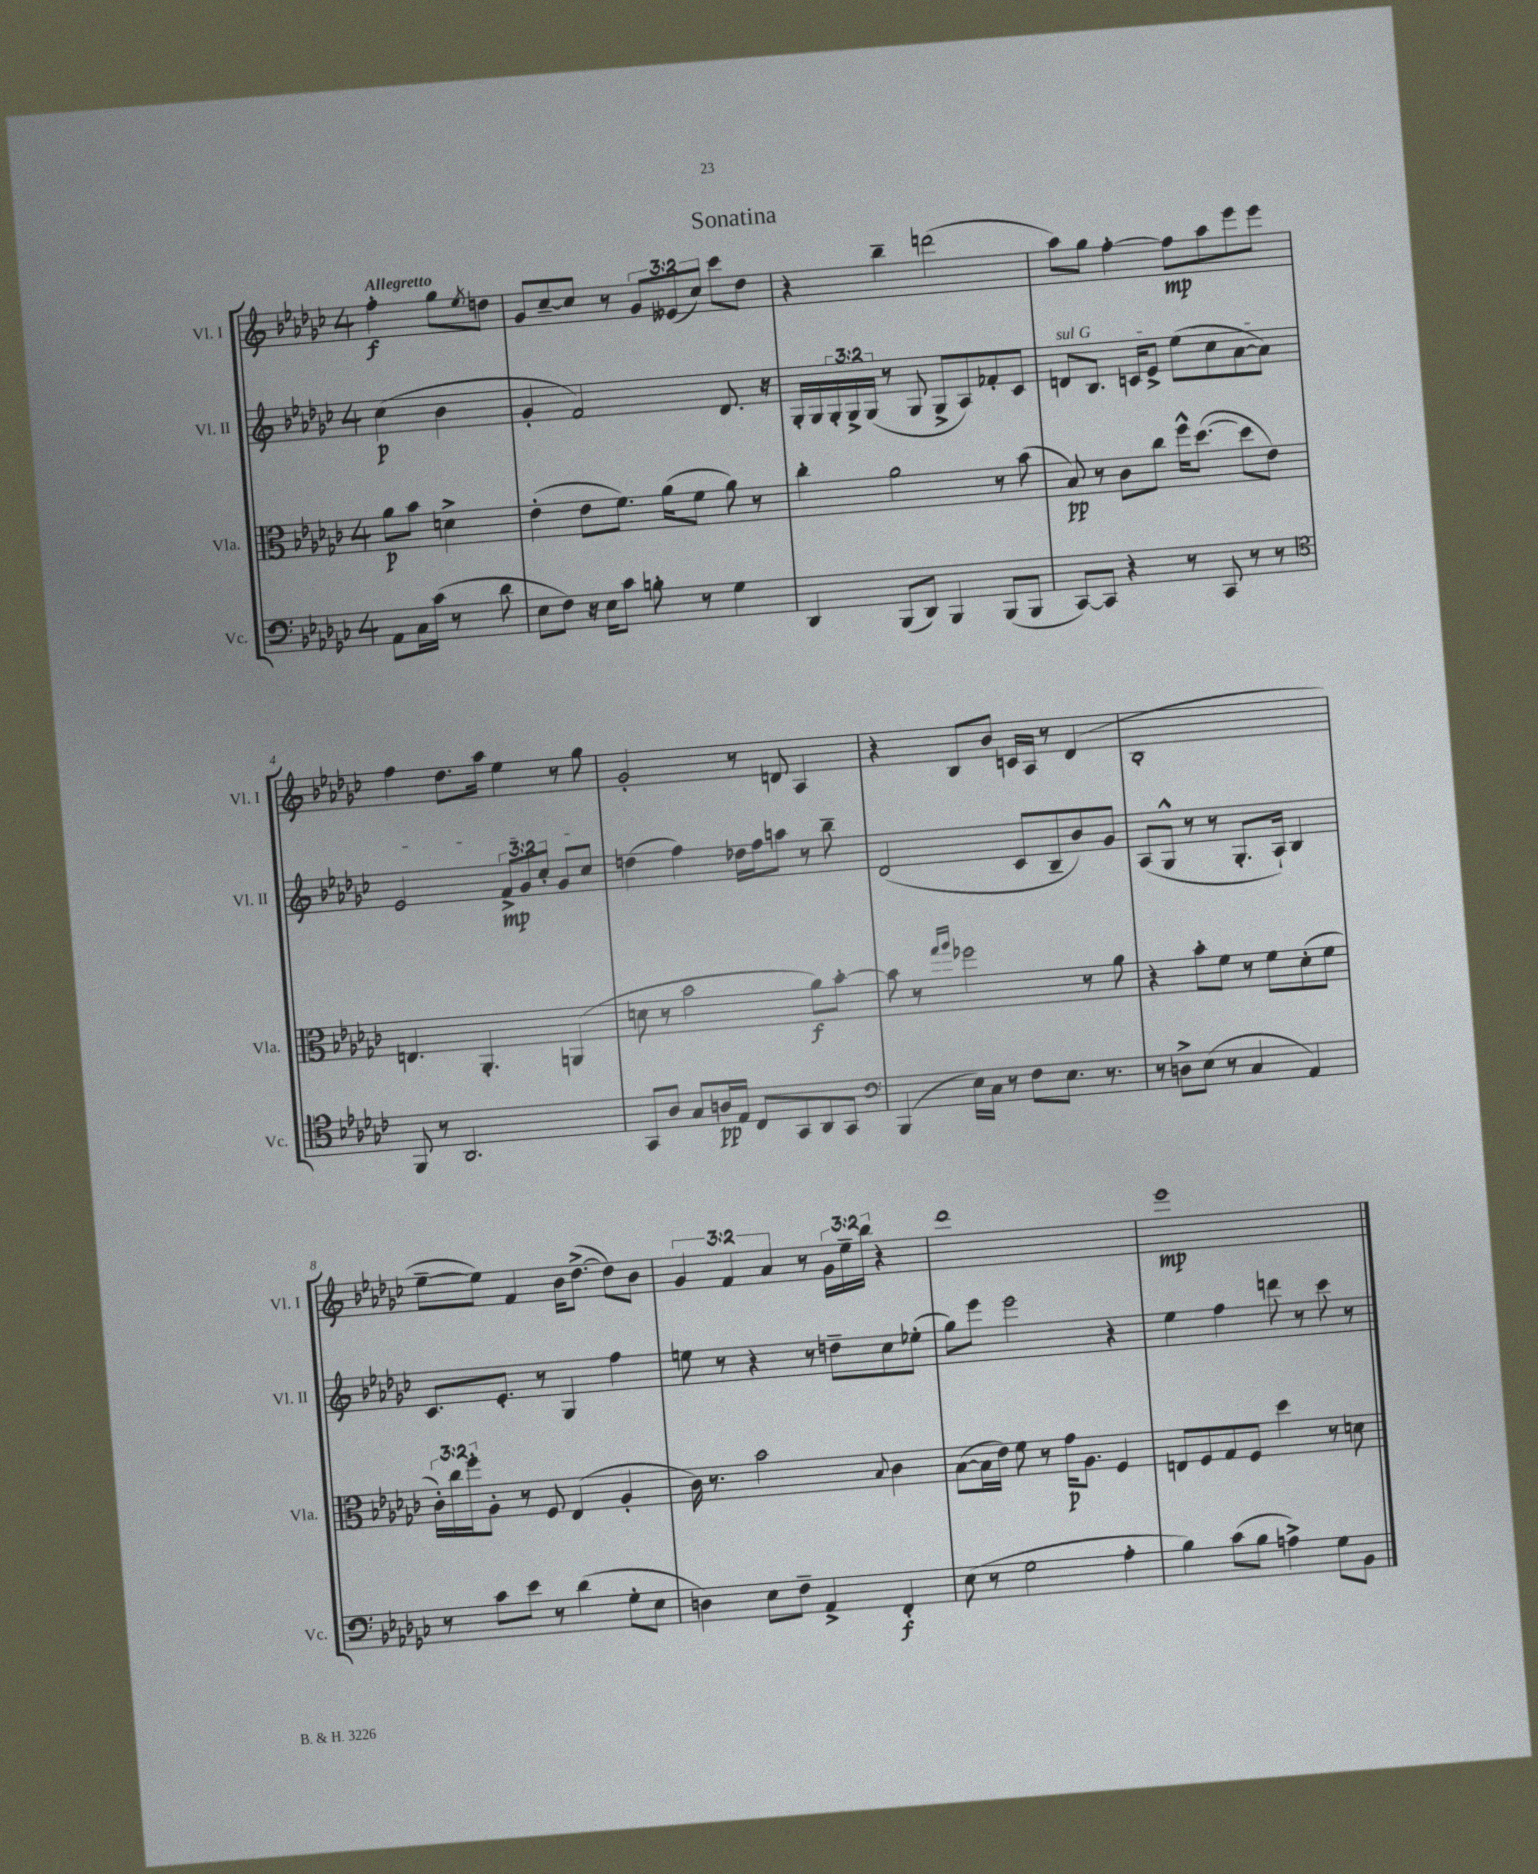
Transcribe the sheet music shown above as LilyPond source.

\header { title = "Sonatina" }
<<
\new StaffGroup <<
\new Staff = "s0" \with { instrumentName = "Vl. I" shortInstrumentName = "Vl. I" } {
    \clef treble \key ges \major \once \override Staff.TimeSignature.style = #'single-digit \time 4/4 \override Staff.TupletNumber.text = #tuplet-number::calc-fraction-text \partial 2 \tempo "Allegretto"
    f''4-.\f ges''8 \acciaccatura { ees''8 } d''8 |
    ges'8 ces''8~-- ces''8 r8 \tuplet 3/2 { ges'8 eeses'8( ces''8) } ces'''8 des''8 |
    r4 bes''4-- d'''2( |
    aes''8) ges''8 f''4~-. f''8\mp aes''8 ees'''8 ees'''8 |
    f''4 des''8. aes''16 ees''4 r8 ges''8 |
    ges'2-. r8 d'8 aes4 |
    r4 bes8 bes'8 c'16 aes16 r8 des'4( |
    bes1-. |
    ees''8~-- ees''8) f'4 bes'16 des''8.~->( des''8) bes'8 |
    \tuplet 3/2 { ges'4 f'4 aes'4 } r8 \tuplet 3/2 { ges'16 ees''16-- bes''16 } r4 |
    des'''1 |
    ees'''1\mp \bar "|." |
}
\new Staff = "s1" \with { instrumentName = "Vl. II" shortInstrumentName = "Vl. II" } {
    \clef treble \key ges \major \once \override Staff.TimeSignature.style = #'single-digit \time 4/4 \override Staff.TupletNumber.text = #tuplet-number::calc-fraction-text \partial 2
    ces''4\p( bes'4 |
    ges'4-. f'2) des'8. r16 |
    ges16-. ges16 \tuplet 3/2 { ges16-. ges16-> ges16( } r8 ges8 ges8-> aes8) fes'8-. ces'8 |
    \once \override TextSpanner.bound-details.left.text = \markup { \italic "sul G" } d'8\startTextSpan bes8. c'16 ees'8-> ees''8( ces''8 aes'8~ aes'8) |
    ees'2 \tuplet 3/2 { f'8->\mp ges'8 ces''8-. } ges'8 ces''8\stopTextSpan |
    d''4( f''4) des''16 f''16 a''8 r8 bes''8-- |
    des'2( ces'8 bes8-- bes'8) ges'8 |
    aes8( ges8-^ r8 r8 ges8.-. aes16-!) bes4 |
    ces'8. ees'8.-. r8 ges4 f''4 |
    e''8 r8 r4 r8 d''8-- ces''8 ees''8-.( |
    ges''8) ees'''8 ees'''2 r4 |
    ees''4 f''4 d'''8 r8 ces'''8 r8 \bar "|." |
}
\new Staff = "s2" \with { instrumentName = "Vla." shortInstrumentName = "Vla." } {
    \clef alto \key ges \major \once \override Staff.TimeSignature.style = #'single-digit \time 4/4 \override Staff.TupletNumber.text = #tuplet-number::calc-fraction-text \partial 2
    aes'8\p bes'8 d'4-> |
    ees'4-.( ees'8 f'8.) aes'16( f'8 aes'8) r8 |
    ces''4-. aes'2 r8 bes'8( |
    bes8\pp) r8 ces'8 ces''8 f''16-^ des''8.~( des''8 ees'8) |
    e4. aes,4.-. a,4( |
    d'8 r8 bes'2 aes'8\f) bes'8~-. |
    bes'8 r8 \grace { ges''16 aes''16 } fes''2 r8 aes'8 |
    r4 bes'8-. f'8 r8 f'8 des'8-.( f'8 |
    \tuplet 3/2 { ces'16-.) ces''16 f''16-. } aes8-. r8 f8 ees4( aes4-. |
    ces'16) r8. bes'2 \appoggiatura { bes8 } ces'4 |
    bes8~( bes16 ees'16) f'8 r8 ges'16\p aes8. f4 |
    e8 f8 ges8 f8 des''4 r8 d'8 \bar "|." |
}
\new Staff = "s3" \with { instrumentName = "Vc." shortInstrumentName = "Vc." } {
    \clef bass \key ges \major \once \override Staff.TimeSignature.style = #'single-digit \time 4/4 \partial 2
    aes,8 ces16 ces'16( r8 des'8 |
    ees8 f8) r16 ees16 ces'8 b8-. r8 ges4 |
    des,4 bes,,8( des,8) bes,,4 bes,,8( bes,,8 |
    ces,8~) ces,8 r4 r8 ces,8 r8 r8 |
    \clef tenor f,8 r8 aes,2. |
    ges,8 aes8 ges8 a16\pp ees16 ces8 ges,8 aes,8 ges,8 |
    \clef bass bes,,4( ees16) ces16 r8 f8 ees8. r8. |
    r8 d8-> ees8( r8 ces4 aes,4) |
    r8 ces'8 ees'8 r8 des'4( ges8-. ees8 |
    d4) ees8 f8-- aes,4-> f,4-.\f |
    ees8( r8 ges2 aes4-. |
    bes4) ces'8( bes8 a4->) ges8 bes,8 \bar "|." |
}
>>
>>
